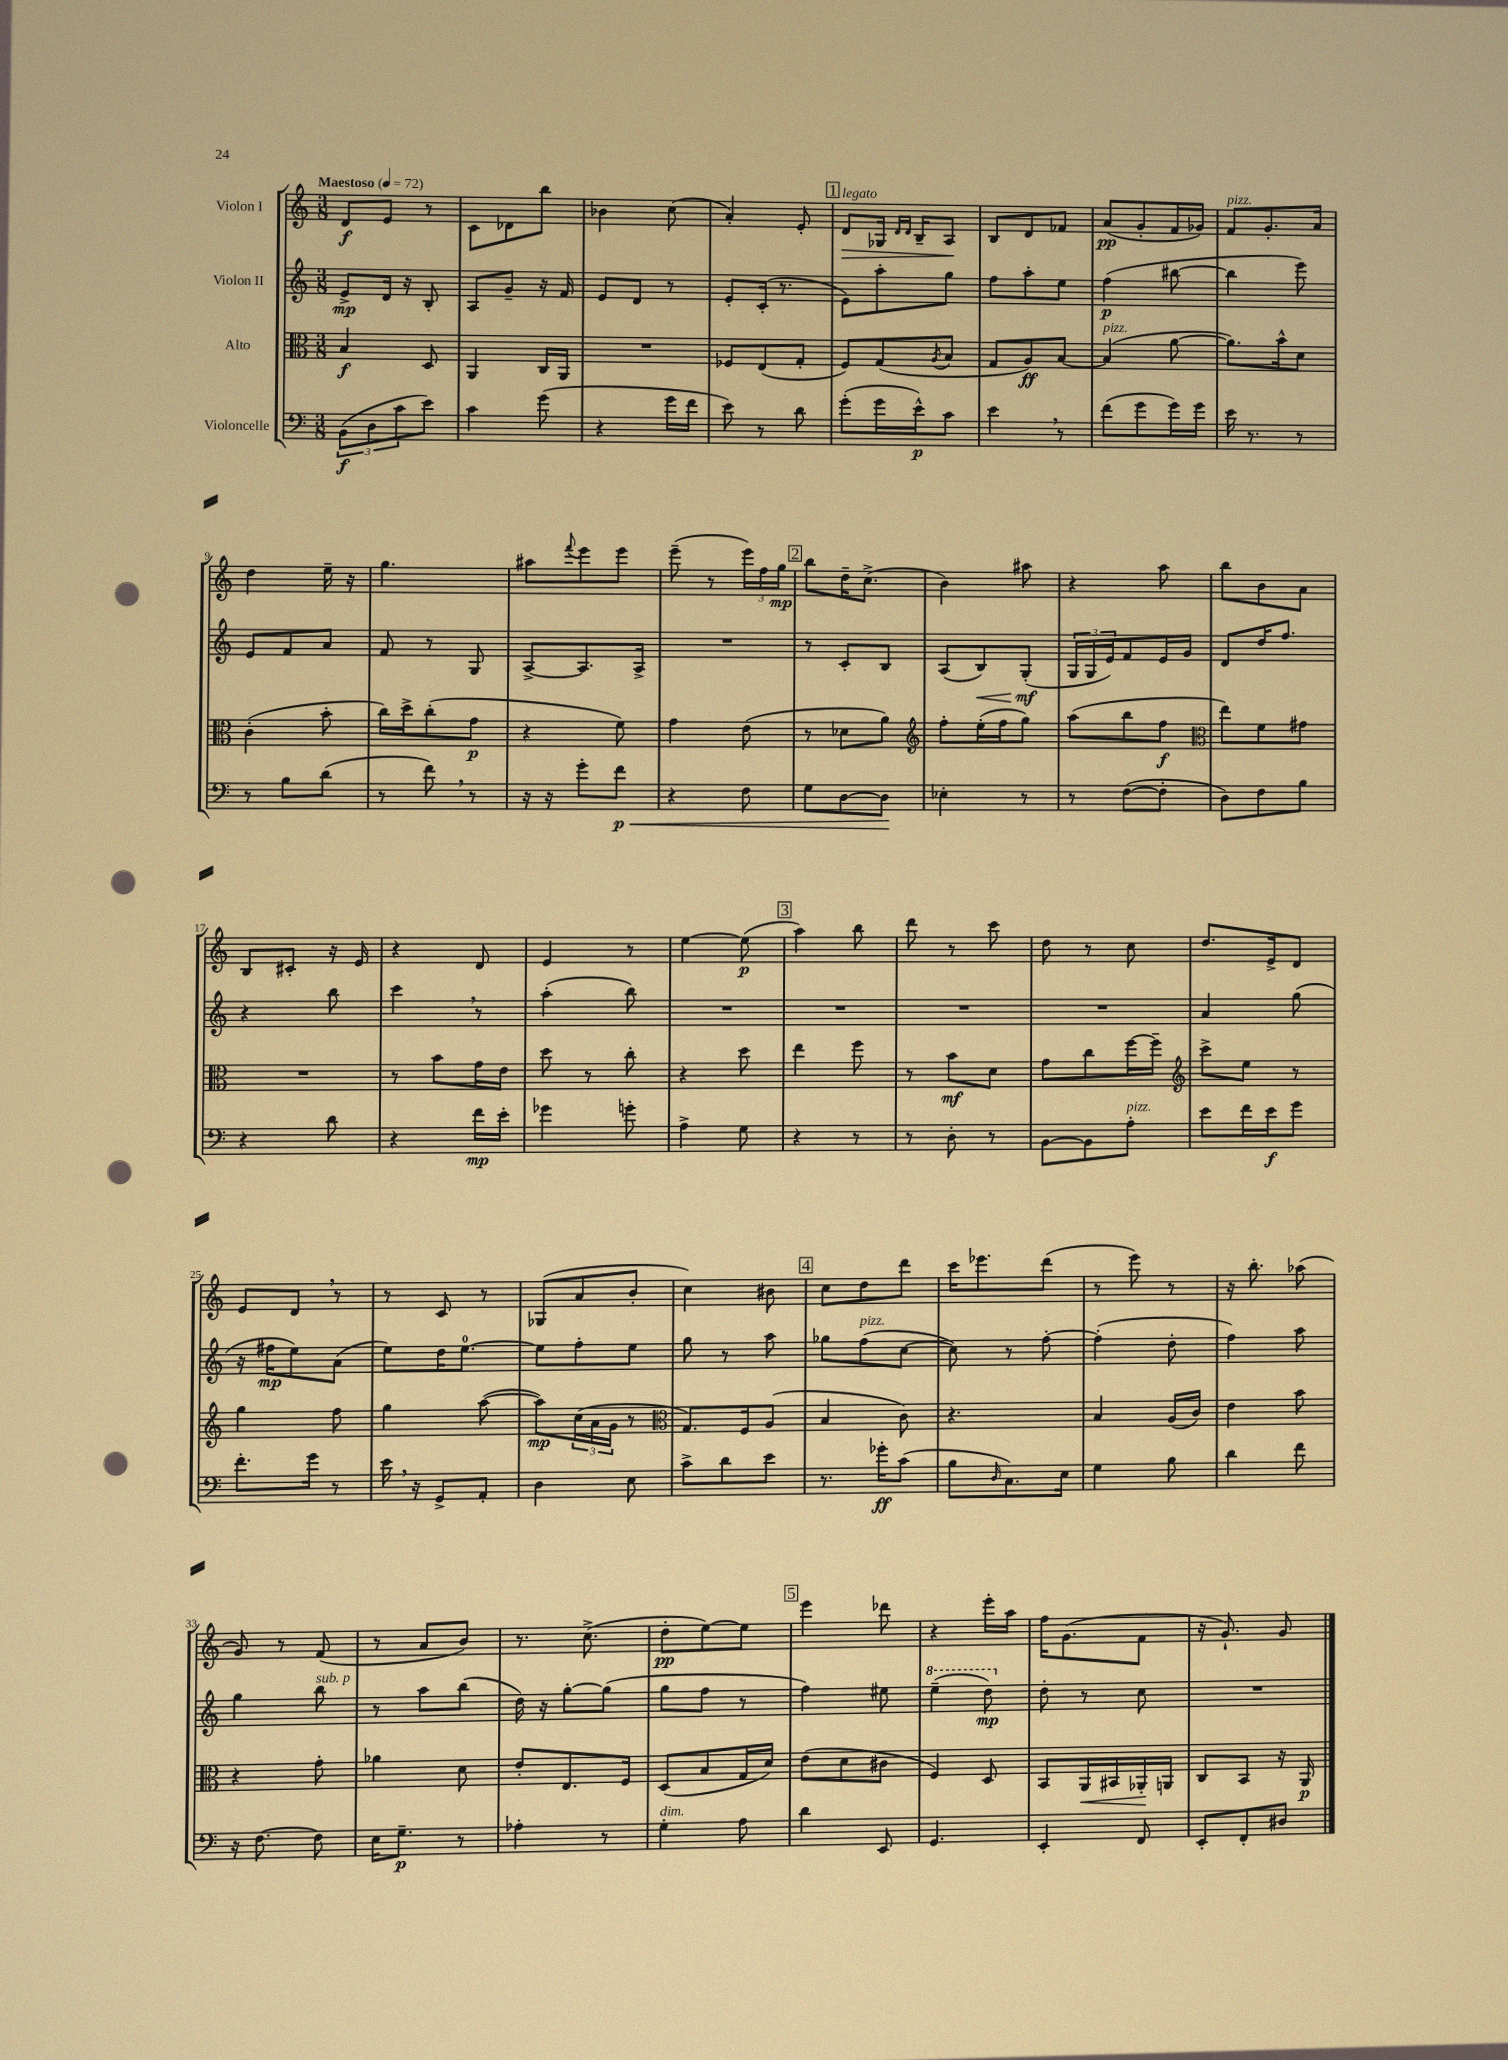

**kern	**dynam	**kern	**dynam	**kern	**dynam	**kern	**dynam
*part4	*part4	*part3	*part3	*part2	*part2	*part1	*part1
*staff4	*staff4	*staff3	*staff3	*staff2	*staff2	*staff1	*staff1
*I"Violoncelle	*	*I"Alto	*	*I"Violon II	*	*I"Violon I	*
*clefF4	*	*clefC3	*	*clefG2	*	*clefG2	*
*k[]	*	*k[]	*	*k[]	*	*k[]	*
*M3/8	*	*M3/8	*	*M3/8	*	*M3/8	*
*MM72	*	*MM72	*	*MM72	*	*MM72	*
=1	=1	=1	=1	=1	=1	=1	=1
!	!	!	!	!	!	!LO:TX:a:B:t=Maestoso	!
(12BB\L	f	4B/	f	8e^/L	mp	8d/L	f
12D\	.	.	.	.	.	.	.
.	.	.	.	16d/Jk	.	8e/J	.
12c\	.	.	.	.	.	.	.
.	.	.	.	16r	.	.	.
8e\J)	.	8D/	.	8B'/	.	8r	.
=2	=2	=2	=2	=2	=2	=2	=2
4c\	.	4AA/	.	8A/L	.	8c\L	.
.	.	.	.	8g~/J	.	8d-X\	.
(8g\	.	16C/LL	.	16r	.	8bb\J	.
.	.	16AA/JJ	.	16f/	.	.	.
=3	=3	=3	=3	=3	=3	=3	=3
4r	.	4.r	.	8e/L	.	4b-X\	.
.	.	.	.	8d/J	.	.	.
16g\LL	.	.	.	8r	.	(8cc\	.
16f\JJ	.	.	.	.	.	.	.
=4	=4	=4	=4	=4	=4	=4	=4
8e\)	.	8F-X/L	.	8e'/L	.	4a'/)	.
8r	.	(8E/	.	(16c'/Jk	.	.	.
.	.	.	.	8.r	.	.	.
8d\	.	8G'/J	.	.	.	8e'/	.
!!LO:REH:place=s1:t=1
=5	=5	=5	=5	=5	=5	=5	=5
!	!	!	!	!	!	!LO:TX:a:i:t=legato	!
!	!	!	!	!	!	!	!LO:HP:b
(8g'\L	.	8F/L)	.	8e\L)	.	8d/L	>
16g\L	.	(8G/	.	8aa'\	.	16G-X/Jk	.
.	.	.	.	.	.	16qqd/LL	.
.	.	.	.	.	.	16qqd/JJ	.
16e^^\J)	p	.	.	.	.	16B~/KL	.
.	.	8qA/	.	.	.	.	.
8c\J	.	8B/J	.	8gg\J	.	8A/J	.
.	.	.	.	.	.	.	]
=6	=6	=6	=6	=6	=6	=6	=6
4e,\	.	8G/L	.	8ff\L	.	8B/L	.
.	.	8A/)	ff	8aa'\	.	8d/	.
8r	.	[8B/J	.	8ee\J	.	8f-X/J	.
=7	=7	=7	=7	=7	=7	=7	=7
!	!	!LO:TX:a:i:t=pizz.	!	!	!	!	!
(8f\L	.	(4B/]	.	(4ff\	p	(8a/L	pp
8g\	.	.	.	.	.	8g'/	.
16g\L)	.	[8a\	.	[8bb#X\	.	16f/L	.
16g\JJ	.	.	.	.	.	16g-X/JJ)	.
=8	=8	=8	=8	=8	=8	=8	=8
!	!	!	!	!	!	!LO:TX:a:i:t=pizz.	!
16e\	.	8.a\L])	.	4bb#\]	.	8f/L	.
8.r	.	.	.	.	.	.	.
.	.	.	.	.	.	8.g'/	.
.	.	16b^^\k	.	.	.	.	.
8r	.	8d\J	.	8eee\)	.	.	.
.	.	.	.	.	.	16a/Jk	.
!!LO:LB:g=z
=9	=9	=9	=9	=9	=9	=9	=9
8r	.	(4c'\	.	8e/L	.	4dd\	.
8B\L	.	.	.	8f/	.	.	.
(8d\J	.	8b'\	.	8a/J	.	16ee~\	.
.	.	.	.	.	.	16r	.
=10	=10	=10	=10	=10	=10	=10	=10
8r	.	16cc\LL)	.	8f/	.	4.gg\	.
.	.	16dd^\J	.	.	.	.	.
8f,\)	.	(8cc'\	.	8r	.	.	.
8r	.	8g\J	p	8G/	.	.	.
=11	=11	=11	=11	=11	=11	=11	=11
16r	.	4r	.	[8A^/L	.	8aa#X\L	.
16r	.	.	.	.	.	.	.
.	.	.	.	.	.	8qqfff/	.
8g'\L	.	.	.	8.A/]	.	8eee\	.
!	!LO:HP:b	!	!	!	!	!	!
8f\J	< p	8f\)	.	.	.	8eee\J	.
.	.	.	.	16A^/Jk	.	.	.
=12	=12	=12	=12	=12	=12	=12	=12
4r	.	4g\	.	4.r	.	(8eee~\	.
.	.	.	.	.	.	8r	.
8F\	.	(8e\	.	.	.	24eee\LL)	.
.	.	.	.	.	.	24ff\	.
.	.	.	.	.	.	24gg\JJ	mp
!!LO:REH:place=s1:t=2
=13	=13	=13	=13	=13	=13	=13	=13
8G\L	.	8r	.	8r	.	8bb\L	.
[8D\	.	8d-X\L	.	8c'/L	.	16dd~\K	.
.	.	.	.	.	.	(8.cc^\J	.
8D\J]	.	8a\J)	.	8B/J	.	.	.
.	[	.	.	.	.	.	.
=14	=14	=14	=14	=14	=14	=14	=14
*	*	*clefG2	*	*	*	*	*
4E-X'\	.	8ff'\L	.	(8A/L	.	4b\)	.
!	!	!	!	!	!LO:HP:b	!	!
.	.	(16ee'\L	.	8B/)	<	.	.
.	.	16ff\J	.	.	.	.	.
8r	.	8gg\J)	.	(8G'/J	mf	8aa#X\	.
.	.	.	.	.	[	.	.
=15	=15	=15	=15	=15	=15	=15	=15
8r	.	(8aa\L	.	24G/LL	.	4r	.
.	.	.	.	24G/	.	.	.
.	.	.	.	24e/J)	.	.	.
([8F\L	.	8bb\	.	8f/	.	.	.
8F'\J]	.	8ff\J	f	16e/L	.	8aa\	.
.	.	.	.	16g/JJ	.	.	.
=16	=16	=16	=16	=16	=16	=16	=16
*	*	*clefC3	*	*	*	*	*
8D\L)	.	8ee\L)	.	8d/L	.	8bb\L	.
8F\	.	8f\	.	16dd/K	.	8b\	.
.	.	.	.	8.ff/J	.	.	.
8B\J	.	8g#X\J	.	.	.	8a\J	.
!!LO:LB:g=z
=17	=17	=17	=17	=17	=17	=17	=17
4r	.	4.r	.	4r	.	8B/L	.
.	.	.	.	.	.	8c#X'/J	.
8d\	.	.	.	8bb\	.	16r	.
.	.	.	.	.	.	16e/	.
=18	=18	=18	=18	=18	=18	=18	=18
4r	.	8r	.	4ccc,\	.	4r	.
.	.	8b\L	.	.	.	.	.
16f\LL	mp	16g\L	.	8r	.	8d/	.
16e'\JJ	.	16e\JJ	.	.	.	.	.
=19	=19	=19	=19	=19	=19	=19	=19
4g-X\	.	8dd\	.	(4aa'\	.	4e/	.
.	.	8r	.	.	.	.	.
8gn'\	.	8cc'\	.	8bb\)	.	8r	.
=20	=20	=20	=20	=20	=20	=20	=20
4A^\	.	4r	.	4.r	.	[4ee\	.
8G\	.	8dd\	.	.	.	(8ee\]	p
!!LO:REH:place=s1:t=3
=21	=21	=21	=21	=21	=21	=21	=21
4r	.	4ee\	.	4.r	.	4aa\)	.
8r	.	8ff\	.	.	.	8bb\	.
=22	=22	=22	=22	=22	=22	=22	=22
8r	.	8r	.	4.r	.	8ddd\	.
8D'\	.	8b\L	mf	.	.	8r	.
8r	.	8d\J	.	.	.	8ccc\	.
=23	=23	=23	=23	=23	=23	=23	=23
[8BB\L	.	8g\L	.	4.r	.	8dd\	.
8BB\]	.	8cc\	.	.	.	8r	.
!LO:TX:a:i:t=pizz.	!	!	!	!	!	!	!
8A'\J	.	[16ff\L	.	.	.	8cc\	.
.	.	16ff~\JJ]	.	.	.	.	.
=24	=24	=24	=24	=24	=24	=24	=24
*	*	*clefG2	*	*	*	*	*
8e\L	.	8ccc^\L	.	4a/	.	8.dd/L	.
16f\L	.	8ee\J	.	.	.	.	.
16e\J	f	.	.	.	.	16e^/k	.
8g\J	.	8r	.	(8gg\	.	8d/J	.
!!LO:LB:g=z
=25	=25	=25	=25	=25	=25	=25	=25
8.f'\L	.	4gg\	.	16r	.	8e/L	.
.	.	.	.	16ff#X\KL	mp	.	.
.	.	.	.	8ee\)	.	8d,/J	.
16g\Jk	.	.	.	.	.	.	.
8r	.	8ff\	.	(8a\J	.	8r	.
=26	=26	=26	=26	=26	=26	=26	=26
16e,\	.	4gg\	.	8ee\L)	.	8r	.
16r	.	.	.	.	.	.	.
8GG^/L	.	.	.	16dd\K	.	8c/	.
.	.	.	.	[8.ee\J	.	.	.
8AA'/J	.	([8aa\	.	.	.	8r	.
=27	=27	=27	=27	=27	=27	=27	=27
4D\	.	8aa\L])	mp	8ee\L]	.	(8G-X/L	.
.	.	(24cc\L	.	8ff'\	.	8a/	.
.	.	24a\	.	.	.	.	.
.	.	24g\JJ	.	.	.	.	.
8E\	.	8r	.	8ee\J	.	8b'/J	.
=28	=28	=28	=28	=28	=28	=28	=28
*	*	*clefC3	*	*	*	*	*
8c^\L	.	8.G/L)	.	8gg\	.	4cc\)	.
8d\	.	.	.	8r	.	.	.
.	.	16F/k	.	.	.	.	.
8e\J	.	(8A/J	.	8aa\	.	8b#X\	.
!!LO:REH:place=s1:t=4
=29	=29	=29	=29	=29	=29	=29	=29
8.r	.	4B/	.	8gg-X\L	.	8cc\L	.
!	!	!	!	!LO:TX:a:i:t=pizz.	!	!	!
.	.	.	.	(8ff\	.	8dd\	.
16g-X'\KL	ff	.	.	.	.	.	.
(8c\J	.	8c\)	.	[8cc\J	.	8ddd\J	.
=30	=30	=30	=30	=30	=30	=30	=30
8B\L	.	4.r	.	8cc\])	.	16ccc\KL	.
.	.	.	.	.	.	8.eee-X\	.
16qqD/	.	.	.	.	.	.	.
8.C\)	.	.	.	8r	.	.	.
.	.	.	.	[8ff'\	.	(8ddd\J	.
16E\Jk	.	.	.	.	.	.	.
=31	=31	=31	=31	=31	=31	=31	=31
4G\	.	4B/	.	(4ff'\]	.	8r	.
.	.	.	.	.	.	8eee\)	.
8B\	.	(16A/LL	.	8dd'\	.	8r	.
.	.	16c/JJ)	.	.	.	.	.
=32	=32	=32	=32	=32	=32	=32	=32
4d\	.	4e\	.	4ff\)	.	16r	.
.	.	.	.	.	.	8.bb'\	.
8f\	.	8b\	.	8aa\	.	(8aa-X\	.
!!LO:LB:g=z
=33	=33	=33	=33	=33	=33	=33	=33
16r	.	4r	.	4gg\	.	8g/)	.
[8.F\	.	.	.	.	.	.	.
.	.	.	.	.	.	8r	.
!	!	!	!	!LO:TX:a:i:t=sub. p	!	!	!
8F\]	.	8g'\	.	8bb\	.	(8f/	.
=34	=34	=34	=34	=34	=34	=34	=34
16E\KL	.	4a-X\	.	8r	.	8r	.
8.G~\J	p	.	.	.	.	.	.
.	.	.	.	8aa\L	.	8a/L	.
8r	.	8d\	.	(8bb\J	.	8b/J)	.
=35	=35	=35	=35	=35	=35	=35	=35
4A-X'\	.	8e'/L	.	16dd\)	.	8.r	.
.	.	.	.	16r	.	.	.
.	.	8.E/	.	[8gg'\L	.	.	.
.	.	.	.	.	.	(8.cc^\	.
8r	.	.	.	(8gg\J]	.	.	.
.	.	16F/Jk	.	.	.	.	.
=36	=36	=36	=36	=36	=36	=36	=36
!LO:TX:a:i:t=dim.	!	!	!	!	!	!	!
4G'\	.	(8D/L	.	8gg\L	.	8dd'\L	pp
.	.	8B/	.	8ff\J	.	[8ee\)	.
8A\	.	16G/L	.	8r	.	8ee\J]	.
.	.	16d/JJ)	.	.	.	.	.
!!LO:REH:place=s1:t=5
=37	=37	=37	=37	=37	=37	=37	=37
4d\	.	(8e\L	.	4ff\)	.	4eee\	.
.	.	8d\	.	.	.	.	.
8EE/	.	8c#X\J	.	8ee#X\	.	8ddd-X\	.
=38	=38	=38	=38	=38	=38	=38	=38
*	*	*	*	*8va	*	*	*
4.GG/	.	4F/)	.	(4eee~\	.	4r	.
.	.	8D/	.	8ddd\)	mp	16eee'\LL	.
.	.	.	.	.	.	16aa\JJ	.
=39	=39	=39	=39	=39	=39	=39	=39
*	*	*	*	*X8va	*	*	*
4EE'/	.	8BB/L	.	8dd'\	.	16ff\KL	.
.	.	.	.	.	.	(8.g\	.
!	!	!	!LO:HP:b	!	!	!	!
.	.	16AA/L	<	8r	.	.	.
.	.	16BB#X/	.	.	.	.	.
8FF/	.	16AA-X'/	.	8cc\	.	8f\J	.
.	.	16AAn/JJ	[	.	.	.	.
=40	=40	=40	=40	=40	=40	=40	=40
8EE'/L	.	8C/L	.	4.r	.	16r	.
.	.	.	.	.	.	8.g`/)	.
8FF'/	.	8BB/J	.	.	.	.	.
8D#X/J	.	16r	.	.	.	8g/	.
.	.	16AA/	p	.	.	.	.
==	==	==	==	==	==	==	==
*-	*-	*-	*-	*-	*-	*-	*-
